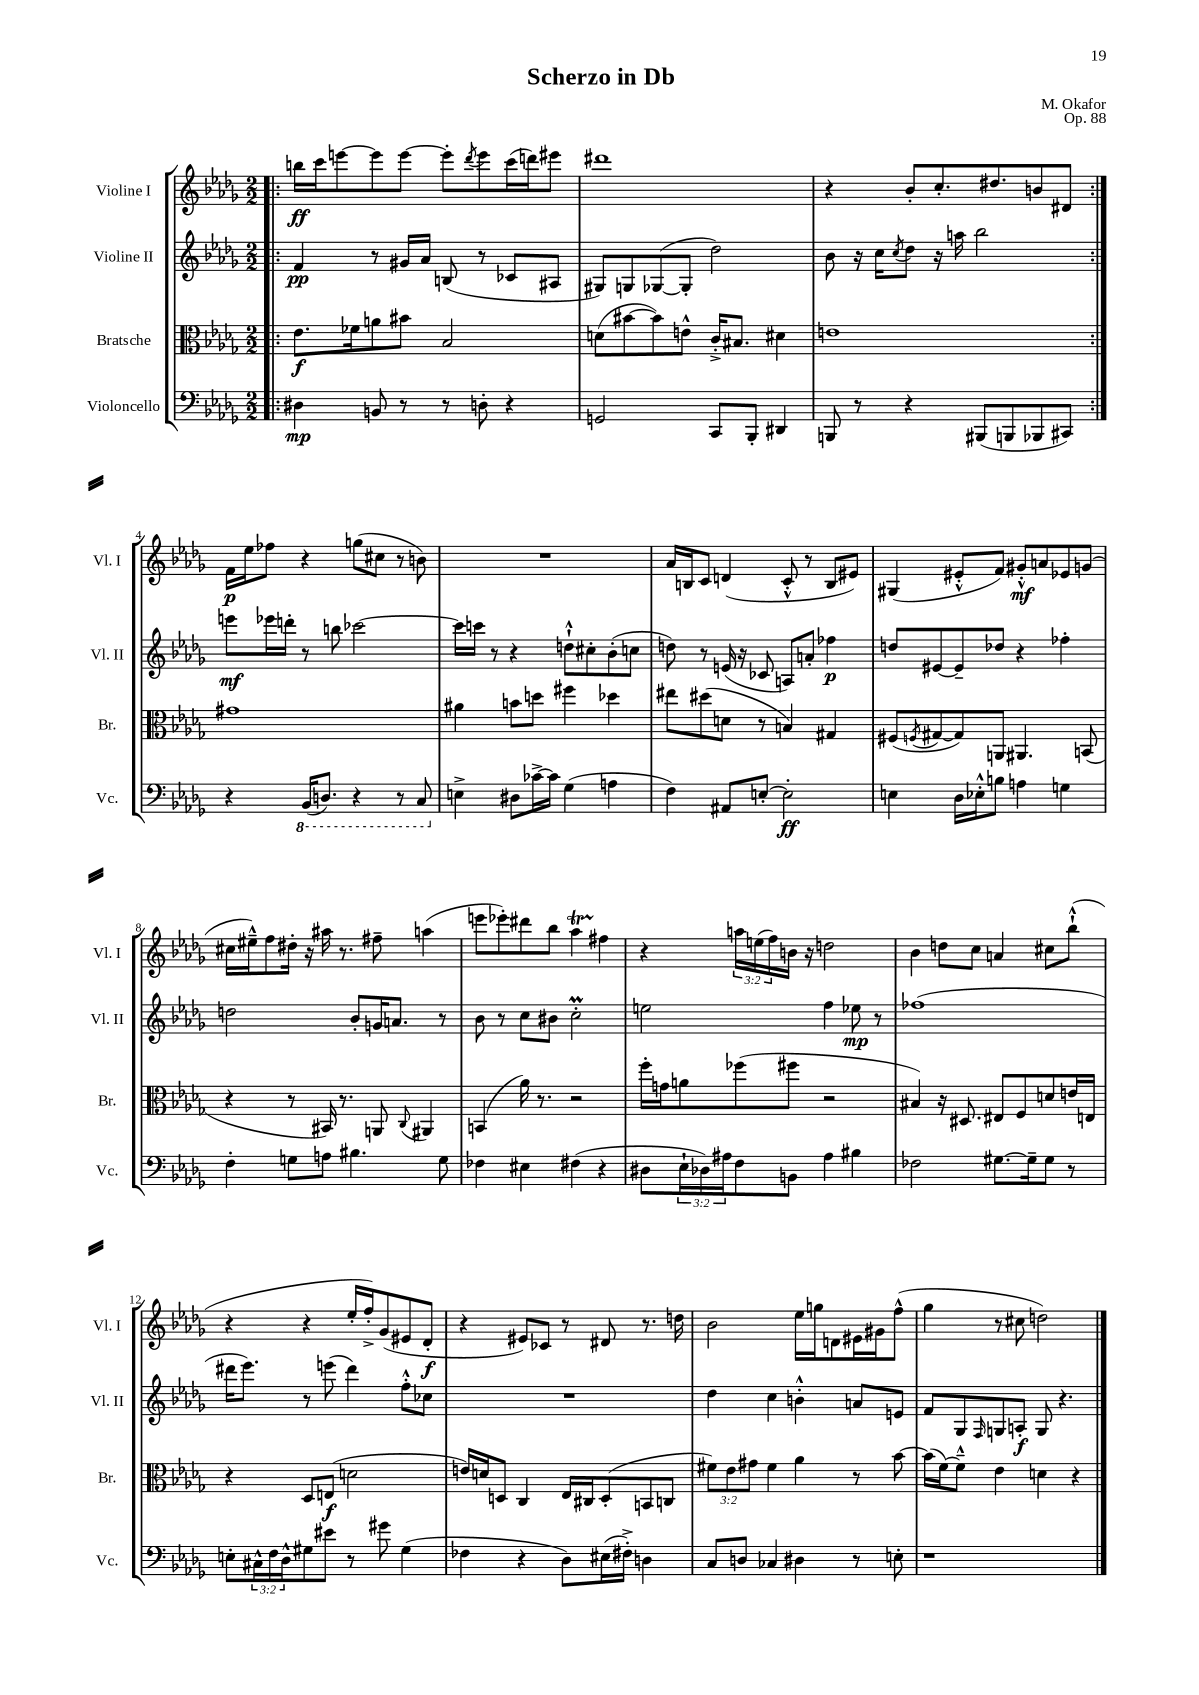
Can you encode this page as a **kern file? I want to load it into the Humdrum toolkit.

**kern	**kern	**kern	**kern
*staff4	*staff3	*staff2	*staff1
*clefF4	*clefC3	*clefG2	*clefG2
*k[b-e-a-d-g-]	*k[b-e-a-d-g-]	*k[b-e-a-d-g-]	*k[b-e-a-d-g-]
*M2/2	*M2/2	*M2/2	*M2/2
=!|:	=!|:	=!|:	=!|:
4D#\	8.e-\L	4f/	16bb\LL
.	.	.	16ccc\J
.	.	.	[8eee\
.	16f-\k	.	.
8BB/	8a\	8r	8eee\]
8r	8b#\J	16g#/LL	[8eee\J
.	.	16a-/JJ	.
8r	2B-/	(8B/	8eee'\]L
.	.	.	8qddd-/
8D'\	.	8r	8eee\
4r	.	8c-/L	(16ccc\L
.	.	.	16ddd\J)
.	.	8A#/J	8eee#\J
=	=	=	=
2GG/	(8d\L	8G#/L)	1ddd#
.	[8b#\	8G/	.
.	8b#\])	([8G-/	.
.	8e^^\J	8G-'/]J	.
8CC/L	16c'^/LK	2dd-\)	.
.	8.B#/J	.	.
8BBB-'/J	.	.	.
4DD#/	4d#\	.	.
=	=	=	=
8BBB/	1e	8b-\	4r
8r	.	16r	.
.	.	16cc\LK	.
.	.	8qcc/	.
4r	.	8dd-\J	8b-'/L
.	.	16r	8.cc'/
.	.	16aa\	.
(8BBB#/L	.	2bb-\	.
.	.	.	8.dd#/
8BBB/	.	.	.
8BBB-/	.	.	8b/
8CC#/J)	.	.	8d#/J
=:|!	=:|!	=:|!	=:|!
4r	1g#	8eee\L	16f\LL
.	.	.	16ee-\J
.	.	16eee-\L	8ff-\J
.	.	16ddd'\JJ	.
(16BBB-/LK	.	8r	4r
8.DD/J)	.	.	.
.	.	8bb\	.
4r	.	[2ccc-\	(8gg\L
.	.	.	8cc#\J
8r	.	.	8r
8CC/	.	.	8b\)
=	=	=	=
4E^\	4a#\	16ccc-\]LL	1r
.	.	16ccc\JJ	.
.	.	8r	.
8D#\L	8b\L	4r	.
[16c-^\L	8dd\J	.	.
16c-\]JJ	.	.	.
(4G-\	4ff#\	8dd`^^\L	.
.	.	8cc#'\	.
4A\	4dd-\	(8b-'\	.
.	.	8cc\J	.
=	=	=	=
4F\)	8ee#\L	8dd\)	16a-/LL
.	.	.	16B/J
.	(8dd#\	8r	8c/J
8AA#/L	8d\J	(16e/	(4d/
.	.	16r	.
[8E'/J	8r	8c-/	.
2E'\]	4B/)	8A/L)	8c'^^/
.	.	8a'/J	8r
.	4G#/	4ff-\	8B/L
.	.	.	8e#/J)
=	=	=	=
4E\	(8F#/L	8dd/L	(4G#/
.	8qF/	.	.
.	[8G#/	[8e#/	.
16D-\LL	8G#/])	8e#~/]	8e#'^^/L
16E-'^^\J	.	.	.
8B\J	8AA/J	8dd-/J	8f/J)
4A\	4.AA#/	4r	8g#'^^/L
.	.	.	8a/
4G\	.	4ff-'\	8e-/
.	(8BB/	.	(8g/J
=	=	=	=
4F'\	4r	2dd\	16cc#\LL
.	.	.	16ee#~^^\J)
.	.	.	8ff\
8G\L	8r	.	16dd#'\Jk
.	.	.	16r
8A\J	16BB#/)	.	16aa#\
.	8.r	.	8.r
4.B#\	.	8b-'/L	.
.	8AA/	16g/K	8ff#~\
.	.	8.a/J	.
.	8qqC/	.	.
.	4AA#/	.	(4aa\
8G\	.	8r	.
=	=	=	=
4F-\	(4BB/	8b-\	8eee\L
.	.	8r	8eee-'\)
4E#\	16a-\)	8cc\L	8ddd#\
.	8.r	.	.
.	.	8b#\J	8bb-\J
(4F#\	2r	2cc'\	4aa-\
4r	.	.	4ff#\
=	=	=	=
8D#\L	16ff'\LL	2ee\	4r
.	16g\J	.	.
24E-`\L	8a\	.	.
24D-\)	.	.	.
24A#\J	.	.	.
8F\	(8ff-\	.	24aa\LL
.	.	.	(24ee\
.	.	.	24ff\)
8BB\J	8ff#\J	.	16b\JJ
.	.	.	16r
4A#\	2r	4ff\	2dd\
4B#\	.	8ee-\	.
.	.	8r	.
=	=	=	=
2F-\	4B#/)	(1ff-	4b-\
.	16r	.	8dd\L
.	8.D#/	.	.
.	.	.	8cc\J
[8.G#\L	8E#/L	.	4a/
.	8F/	.	.
16G#~\]k	.	.	.
8G#\J	8d/	.	8cc#\L
8r	16e/L	.	(8bb-`^^\J
.	16E/JJ	.	.
=	=	=	=
8E'\L	4r	16ddd#\LK	4r
.	.	8.eee-\J)	.
24C#^^\L	.	.	.
24F\	.	.	.
24D-^^\J	.	.	.
8G#\	8D-/L	8r	4r
8e#\J	(8E/J	(8eee\	.
8r	2d\	4ddd#\)	16ee-'/LL
.	.	.	16ff'^/J)
8g#\	.	.	(8g-/
(4G#\	.	8ff'^^\L	8e#/
.	.	8cc-\J	8d-'/J
=	=	=	=
4F-\	16e/LL)	1r	4r
.	16d/J	.	.
.	8D/J	.	.
4r	4C/	.	8e#/L)
.	.	.	8c-/J
8D-\L)	16E-/LL	.	8r
.	16C#/J	.	.
(16E#\L	(8D'/	.	8d#/
16F#'^\JJ)	.	.	.
4D\	8BB/	.	8.r
.	8C/J	.	.
.	.	.	16dd\
=	=	=	=
8C/L	12f#\L)	4dd-\	2b-\
.	12e-\	.	.
8D/J	.	.	.
.	12g#\J	.	.
4C-/	4f#\	4cc\	.
4D#\	4a-\	4b'^^\	16ee-\LL
.	.	.	16gg\J
.	.	.	8d\
8r	8r	8a/L	16e#\L
.	.	.	16g#\J
8E'\	[8b-\	8e/J	(8ff^^\J
=	=	=	=
1r	(16b-\]LL	8f/L	4gg-\
.	[16f\J)	.	.
.	8f~^^\]J	8G-/	.
.	.	16qqF/	.
.	4e-\	8G/	8r
.	.	8A'/J	8cc#\
.	4d\	8G/	2dd\)
.	.	4.r	.
.	4r	.	.
==	==	==	==
*-	*-	*-	*-
